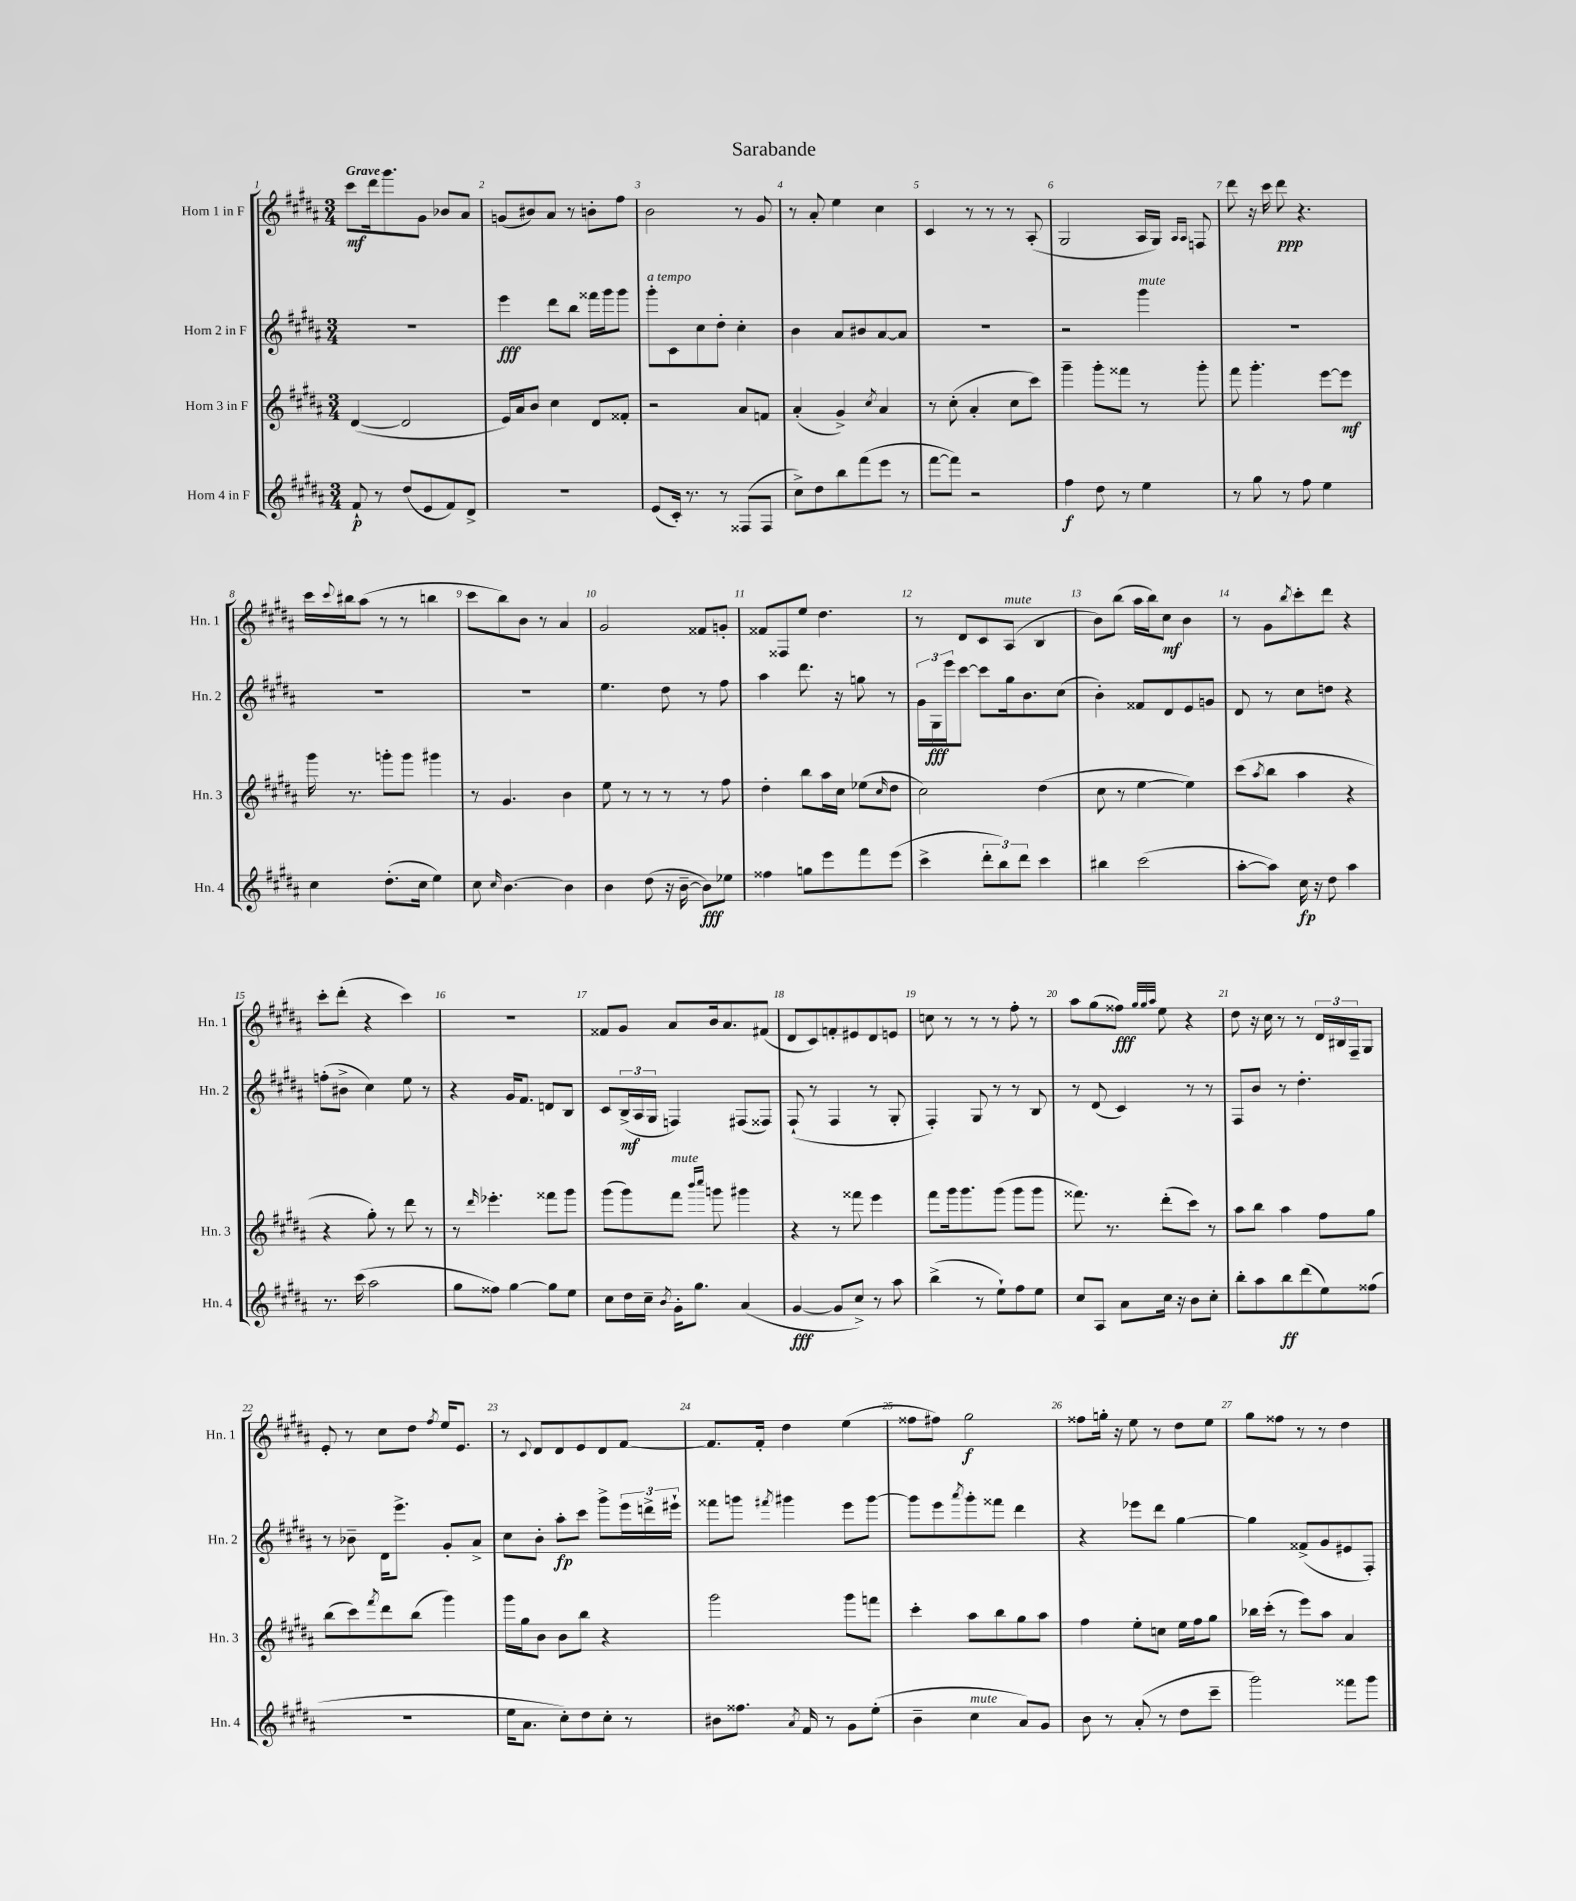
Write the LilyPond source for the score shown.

\header { title = "Sarabande" }
<<
\new StaffGroup <<
\new Staff = "s0" \with { instrumentName = "Horn 1 in F" shortInstrumentName = "Hn. 1" } {
    \clef treble \key b \major \numericTimeSignature \time 3/4 \tempo "Grave"
    cis'''8\mf dis'''16 gis'''8. gis'8 bes'8 ais'8 |
    g'8( bis'8) ais'8 r8 b'8-. fis''8 |
    b'2 r8 gis'8 |
    r8 ais'8-. e''4 cis''4 |
    cis'4 r8 r8 r8 ais8-.( |
    gis2 ais16 gis16) \grace { ais16 ais16 } f8 |
    dis'''8 r16 cis'''16 dis'''8\ppp r4. |
    cis'''16 \appoggiatura { cis'''8 } bis''16 ais''8( r8 r8 b''4 |
    cis'''8 b''8) b'8 r8 ais'4 |
    gis'2 fisis'8 g'8-. |
    fisis'8 fisis8 e''8 dis''4. |
    r8 dis'8 cis'8 ais8^\markup { \italic "mute" }( b4 |
    b'8) b''8( ais''16 b''16) cis''8\mf b'4 |
    r8 gis'8 \acciaccatura { b''8 } cis'''8-. dis'''8 r4 |
    cis'''8-. dis'''8-.( r4 cis'''4) |
    R2. |
    fisis'8 gis'8 ais'8 b'16 ais'8. fis'8( |
    dis'8 cis'8) f'8-. eis'8 dis'8 e'8 |
    c''8 r8 r8 r8 fis''8-. r8 |
    ais''8 gis''8( fisis''8\fff) \grace { gis''32 gis''32 ais''32 } e''8 r4 |
    dis''8 r16 cis''16 r8 r8 \tuplet 3/2 { dis'16 bis16 fis16-- } gis8 |
    e'8-. r8 cis''8 dis''8 \acciaccatura { fis''8 } e''16 e'8. |
    r8 \appoggiatura { cis'8 } dis'8 dis'8 e'8 dis'8 fis'8~ |
    fis'8. fis'16-. dis''4 e''4( |
    fisis''8 fis''8) gis''2\f |
    fisis''8 g''16-. r16 e''8 r8 dis''8 e''8 |
    gis''8 fisis''8 r8 r8 dis''4 \bar "|." |
}
\new Staff = "s1" \with { instrumentName = "Horn 2 in F" shortInstrumentName = "Hn. 2" } {
    \clef treble \key b \major \numericTimeSignature \time 3/4
    R2. |
    e'''4\fff dis'''8 b''8 fisis'''16 gis'''16 gis'''8 |
    gis'''8-.^\markup { \italic "a tempo" } cis'8 cis''8 dis''8-. cis''4-. |
    b'4 ais'8 bis'8 ais'8~ ais'8 |
    R2. |
    r2 gis'''4^\markup { \italic "mute" } |
    R2. |
    R2. |
    R2. |
    e''4. dis''8 r8 fis''8 |
    ais''4 dis'''8. r16 g''8 r8 |
    \tuplet 3/2 { gis'16 gis16\fff e'''16 } cis'''8~ cis'''8 gis''16 b'8. cis''8( |
    b'4-.) fisis'8 dis'8 e'8 g'8 |
    dis'8 r8 cis''8 d''8 r4 |
    f''8-.( bis'8-> cis''4) e''8 r8 |
    r4 gis'16 fis'8. d'8 b8 |
    cis'8 \tuplet 3/2 { b16->\mf( ais16 gis16 } f4) fis8( fisis8) |
    fis8-!( r8 fis4 r8 gis8-. |
    fis4-.) gis8 r8 r8 b8 |
    r8 dis'8( cis'4) r8 r8 |
    fis8 b'8 r8 dis''4.-. |
    r8 bes'8-- dis'16 e'''8.-> gis'8-. ais'8-> |
    cis''8 b'8-. ais''8-.\fp cis'''8 gis'''8-> \tuplet 3/2 { e'''16 d'''16-> eis'''16-! } |
    fisis'''8 g'''8 \acciaccatura { fis'''8 } gis'''4 e'''8 gis'''8~ |
    gis'''8 e'''8 \acciaccatura { ais'''8 } gis'''8-. fisis'''8 dis'''4 |
    r4 ees'''8 dis'''8 gis''4~ |
    gis''4 fisis'8->( gis'8 eis'8 fis8-.) \bar "|." |
}
\new Staff = "s2" \with { instrumentName = "Horn 3 in F" shortInstrumentName = "Hn. 3" } {
    \clef treble \key b \major \numericTimeSignature \time 3/4
    dis'4~( dis'2 |
    e'16) ais'16 b'8 cis''4 dis'8 fisis'8-. |
    r2 ais'8 f'8 |
    ais'4-.( gis'4->) \acciaccatura { cis''8 } ais'4 |
    r8 cis''8-.( ais'4-. cis''8 cis'''8) |
    gis'''4-- gis'''8-. fisis'''8 r8 gis'''8-. |
    fis'''8 gis'''4.-. e'''8~ e'''8\mf |
    gis'''16 r8. g'''8-. g'''8 gis'''4 |
    r8 gis'4. b'4 |
    e''8 r8 r8 r8 r8 fis''8 |
    dis''4-. b''8 ais''16 cis''16 ees''8( \grace { cis''16 } dis''8 |
    cis''2) dis''4( |
    cis''8 r8 e''4~ e''4) |
    cis'''8( \acciaccatura { ais''8 } b''8 ais''4 r4 |
    r4 gis''8-.) r8 dis'''8 r8 |
    r8 \grace { dis'''16 } ees'''4.-. fisis'''8 gis'''8 |
    gis'''8( gis'''8) fis'''8^\markup { \italic "mute" } \grace { b'''16 cis''''16 } g'''8 gis'''4 |
    r4 r8 fisis'''8 e'''4 |
    fis'''8 gis'''16 gis'''8. gis'''8( gis'''8 gis'''8 |
    fisis'''8.) r8. dis'''8-.( cis'''8) r8 |
    ais''8 b''8 ais''4 fis''8 gis''8 |
    b''8( cis'''8) \acciaccatura { fis'''8 } dis'''8 b''8( gis'''4) |
    gis'''16 gis''16 b'8 b'8 b''8 r4 |
    gis'''2 gis'''8 f'''8 |
    cis'''4-. ais''8 b''8 gis''8 ais''8 |
    fis''4 e''8-. c''8 e''16 fis''16 gis''8 |
    bes''16 cis'''16-.( r8 e'''8) ais''8 ais'4 \bar "|." |
}
\new Staff = "s3" \with { instrumentName = "Horn 4 in F" shortInstrumentName = "Hn. 4" } {
    \clef treble \key b \major \numericTimeSignature \time 3/4
    fis'8-!\p r8 dis''8( e'8 fis'8) dis'8-> |
    R2. |
    e'8( cis'16-.) r8. r8 fisis8( fisis8 |
    cis''8->) dis''8 b''8 fis'''8( e'''8 r8 |
    fis'''8~ fis'''8) r2 |
    fis''4\f dis''8 r8 e''4 |
    r8 gis''8 r8 fis''8 e''4 |
    cis''4 dis''8.-.( cis''16 e''4) |
    cis''8 \grace { cis''16 } b'4.~ b'4 |
    b'4 dis''8( r16 b'16~-- b'8\fff) ees''8 |
    fisis''4 g''8 e'''8 fis'''8 e'''8( |
    cis'''4-> \tuplet 3/2 { dis'''8-. b''8) dis'''8 } cis'''4 |
    bis''4 cis'''2( |
    ais''8~-. ais''8) cis''16\fp r16 dis''8 ais''4 |
    r8. cis'''16( ais''2 |
    gis''8 fisis''8) gis''4~ gis''8 e''8 |
    cis''8 dis''16 cis''16-- \acciaccatura { b'8 } gis'16-. gis''8. ais'4( |
    gis'4~\fff gis'8 cis''8->) r8 ais''8 |
    b''4->( r8 e''8-!) fis''8 e''8 |
    cis''8 ais8 ais'8 cis''16 r16 b'8 cis''8-. |
    b''8-. ais''8 b''8\ff dis'''8( e''8) fisis''8( |
    R2. |
    e''16 ais'8. cis''8-.) dis''8 cis''8-. r8 |
    bis'8 fisis''8. \acciaccatura { ais'8 } fis'16 r8 gis'8 e''8-.( |
    b'4-- cis''4^\markup { \italic "mute" } ais'8) gis'8 |
    b'8 r8 ais'8-.( r8 dis''8 cis'''8-- |
    gis'''2) fisis'''8 gis'''8 \bar "|." |
}
>>
>>
\layout { \context { \Score \override BarNumber.break-visibility = ##(#f #t #t) barNumberVisibility = #all-bar-numbers-visible } }
